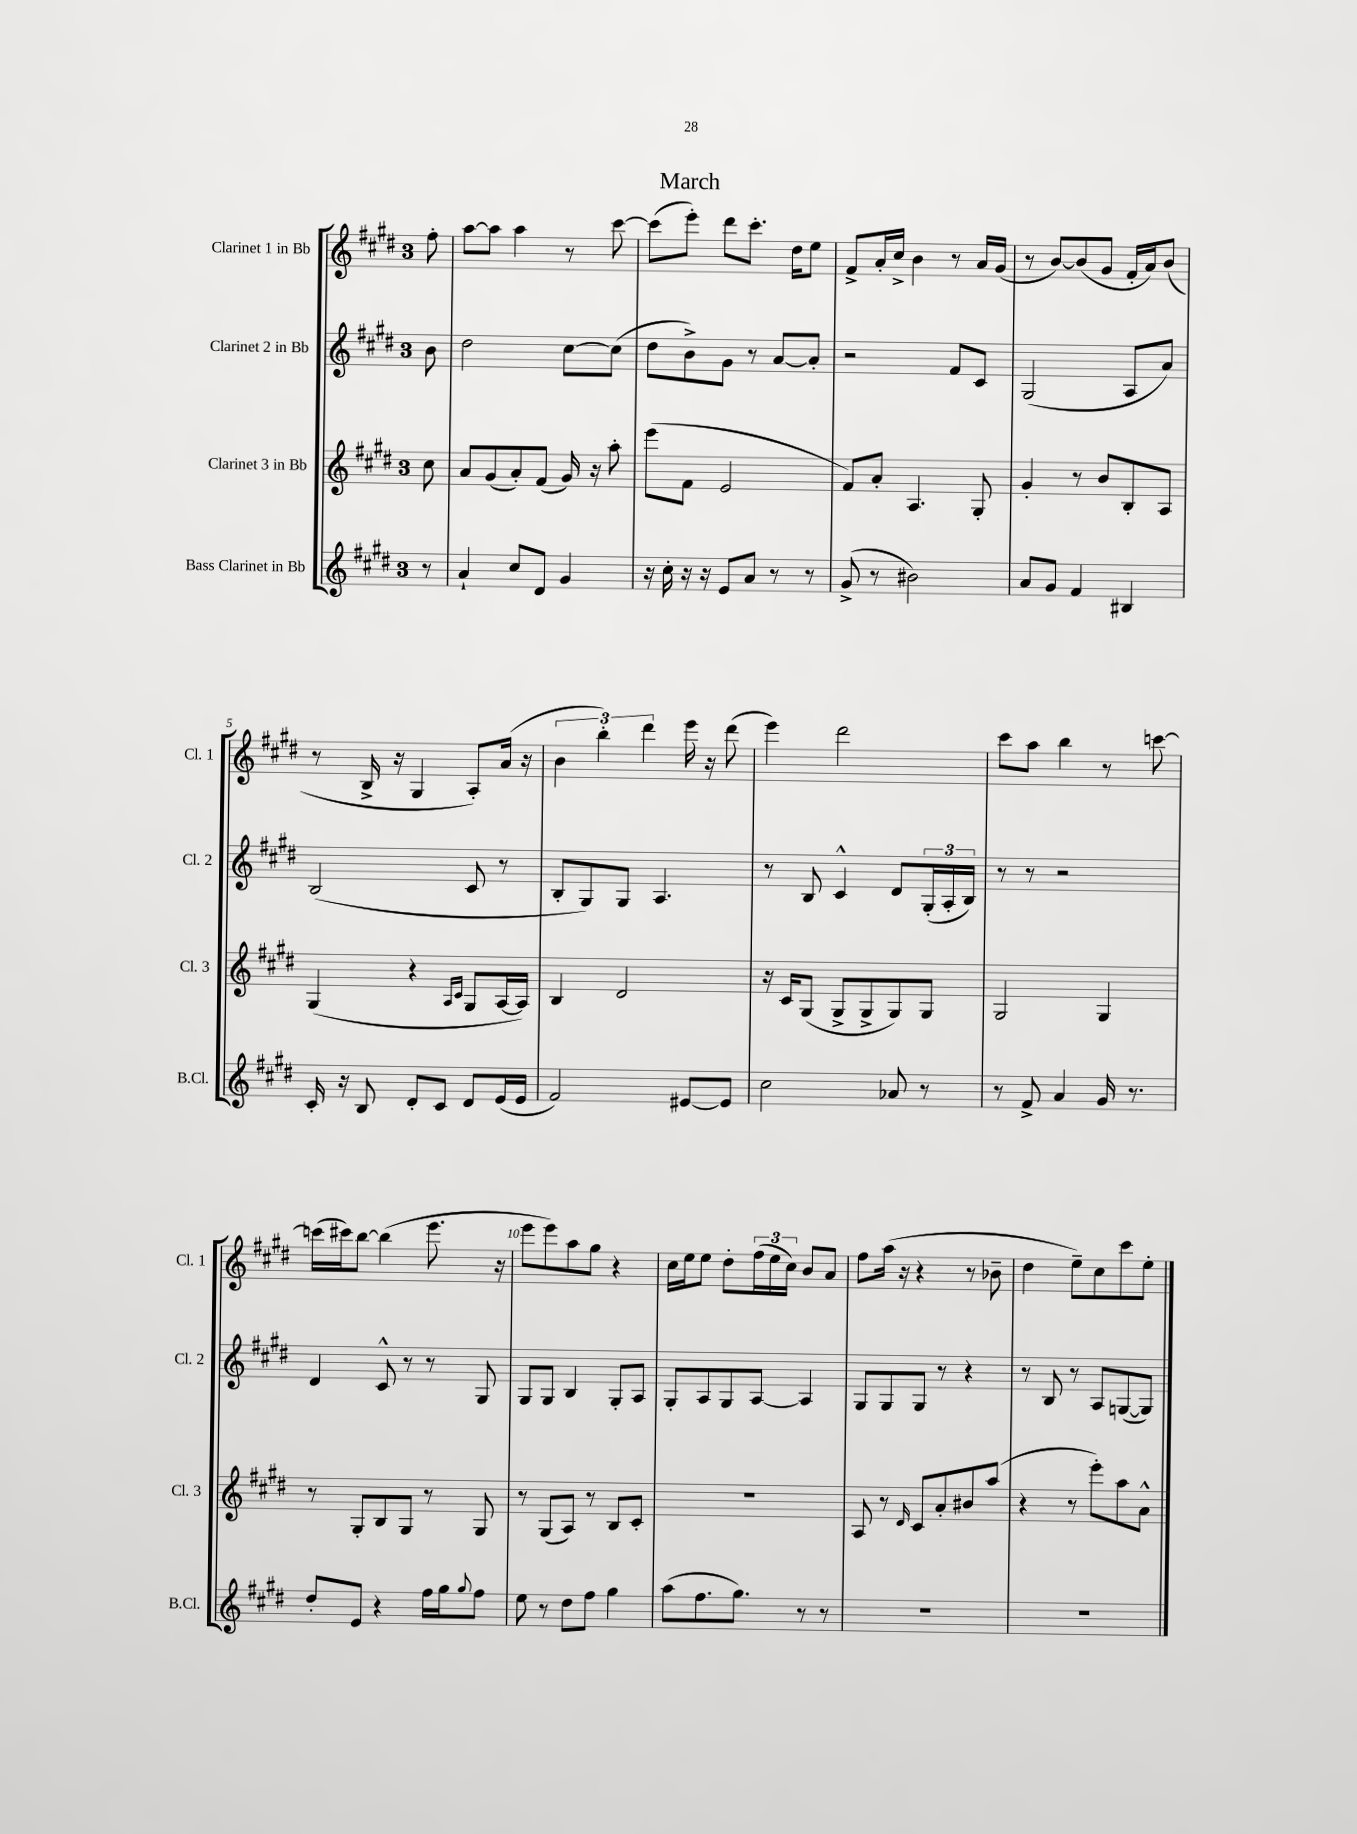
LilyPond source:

\header { title = "March" }
<<
\new StaffGroup <<
\new Staff = "s0" \with { instrumentName = "Clarinet 1 in Bb" shortInstrumentName = "Cl. 1" } {
    \clef treble \key e \major \once \override Staff.TimeSignature.style = #'single-digit \time 3/4 \partial 8
    fis''8-. |
    a''8~ a''8 a''4 r8 cis'''8~ |
    cis'''8( e'''8-.) dis'''8 cis'''8.-. dis''16 e''8 |
    fis'8-> a'16-. cis''16-> b'4 r8 a'16 gis'16( |
    r8 b'8~) b'8( gis'8 fis'16-. a'16) b'8( |
    r8 b16-> r16 gis4 a8-.) a'16( r16 |
    \tuplet 3/2 { b'4 b''4-.) dis'''4 } e'''16 r16 dis'''8( |
    e'''4) dis'''2 |
    cis'''8 a''8 b''4 r8 c'''8~ |
    c'''16( cis'''16) b''8~ b''4( e'''8. r16 |
    e'''8 e'''8) a''8 gis''8 r4 |
    cis''16 e''16 e''8 dis''8-. \tuplet 3/2 { fis''16( e''16 cis''16) } b'8 a'8 |
    fis''8 a''16( r16 r4 r8 bes'8-- |
    dis''4 e''8--) cis''8 cis'''8 e''8-. \bar "|." |
}
\new Staff = "s1" \with { instrumentName = "Clarinet 2 in Bb" shortInstrumentName = "Cl. 2" } {
    \clef treble \key e \major \once \override Staff.TimeSignature.style = #'single-digit \time 3/4 \partial 8
    b'8 |
    dis''2 cis''8~ cis''8( |
    dis''8 b'8->) gis'8 r8 a'8~ a'8-. |
    r2 fis'8 cis'8 |
    gis2( a8 a'8) |
    b2( cis'8 r8 |
    b8-. gis8) gis8 a4. |
    r8 b8 cis'4-^ dis'8 \tuplet 3/2 { gis16-.( a16-. b16) } |
    r8 r8 r2 |
    dis'4 cis'8-^ r8 r8 gis8 |
    gis8 gis8 b4 gis8-. a8 |
    gis8-. a8 gis8 a8~ a4 |
    gis8 gis8 gis8 r8 r4 |
    r8 b8 r8 a8 g8~( g8) \bar "|." |
}
\new Staff = "s2" \with { instrumentName = "Clarinet 3 in Bb" shortInstrumentName = "Cl. 3" } {
    \clef treble \key e \major \once \override Staff.TimeSignature.style = #'single-digit \time 3/4 \partial 8
    cis''8 |
    a'8 gis'8( a'8-.) fis'8( gis'16) r16 a''8-. |
    e'''8( fis'8 e'2 |
    fis'8) a'8-. a4. gis8-. |
    gis'4-. r8 b'8 b8-. a8 |
    gis4( r4 \grace { a16 cis'16 } gis8 a16~ a16) |
    b4 dis'2 |
    r16 cis'16 gis8( gis8-> gis8-> gis8) gis8 |
    gis2 gis4 |
    r8 gis8-. b8 gis8 r8 gis8 |
    r8 gis8( a8) r8 b8 cis'8-. |
    R2. |
    a8 r8 \grace { dis'16 } cis'8 a'8-. bis'8 a''8( |
    r4 r8 e'''8-.) a''8 a'8-^ \bar "|." |
}
\new Staff = "s3" \with { instrumentName = "Bass Clarinet in Bb" shortInstrumentName = "B.Cl." } {
    \clef treble \key e \major \once \override Staff.TimeSignature.style = #'single-digit \time 3/4 \partial 8
    r8 |
    a'4-! cis''8 dis'8 gis'4 |
    r16 cis''16-. r16 r16 e'8 a'8 r8 r8 |
    gis'8->( r8 bis'2) |
    a'8 gis'8 fis'4 bis4 |
    cis'16-. r16 b8 dis'8-. cis'8 dis'8 e'16( e'16 |
    fis'2) eis'8~ eis'8 |
    cis''2 aes'8 r8 |
    r8 fis'8-> a'4 gis'16 r8. |
    dis''8-. e'8 r4 fis''16 gis''16 \appoggiatura { gis''8 } fis''8 |
    e''8 r8 dis''8 fis''8 gis''4 |
    a''8( fis''8. gis''8.) r8 r8 |
    R2. |
    R2. \bar "|." |
}
>>
>>
\layout { \context { \Score \override BarNumber.break-visibility = ##(#f #t #t) barNumberVisibility = #(every-nth-bar-number-visible 5) } }
